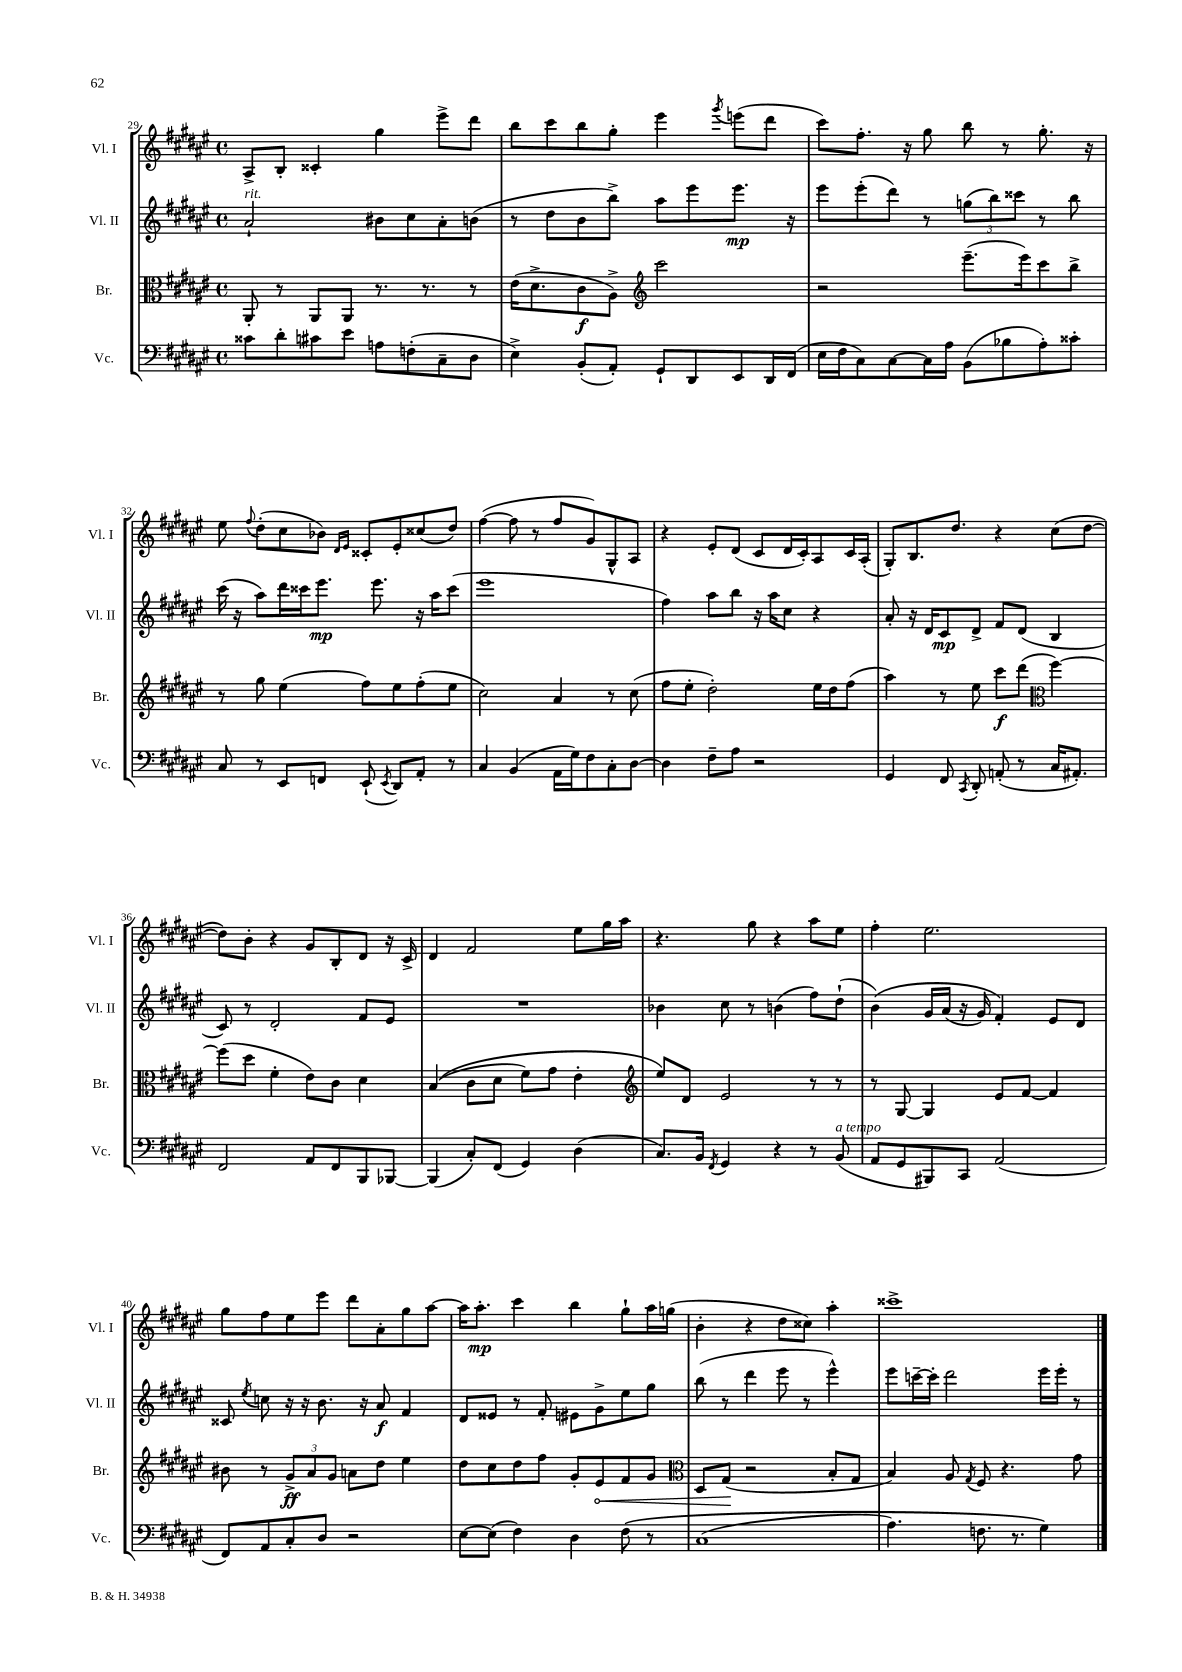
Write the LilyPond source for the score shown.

<<
\new StaffGroup <<
\new Staff = "s0" \with { instrumentName = "Vl. I" shortInstrumentName = "Vl. I" } {
    \clef treble \key fis \major \defaultTimeSignature \time 4/4
    \autoBeamOff ais8[-> b8]-. cisis'4-. gis''4 eis'''8[-> dis'''8] |
    b''8[ cis'''8 b''8 gis''8]-. eis'''4 \acciaccatura { gis'''8 } e'''8[( dis'''8] |
    cis'''8[) fis''8.]-. r16 gis''8 b''8 r8 gis''8.-. r16 |
    eis''8 \appoggiatura { fis''8 } dis''8[-.( cis''8 bes'8]) \grace { dis'16[ eis'16] } cisis'8[-. eis'8-. cisis''8( dis''8]) |
    fis''4~( fis''8 r8 fis''8[ gis'8) gis8-^ ais8] |
    r4 eis'8[-. dis'8]( cis'8[ dis'16 cis'16-.) ais8 cis'16 ais16]-.( |
    gis8[-.) b8. dis''8.] r4 cis''8[( dis''8]~ |
    dis''8[) b'8]-. r4 gis'8[ b8-. dis'8] r16 cis'16-> |
    dis'4 fis'2 eis''8[ gis''16 ais''16] |
    r4. gis''8 r4 ais''8[ eis''8] |
    fis''4-. eis''2. |
    gis''8[ fis''8 eis''8 eis'''8] dis'''8[ ais'8-. gis''8 ais''8]~ |
    ais''16[ ais''8.]-.\mp cis'''4 b''4 gis''8[-! ais''16 g''16]( |
    b'4-. r4 dis''8[ cisis''8]) ais''4-. |
    cisis'''1-> \bar "|." |
}
\new Staff = "s1" \with { instrumentName = "Vl. II" shortInstrumentName = "Vl. II" } {
    \clef treble \key fis \major \defaultTimeSignature \time 4/4
    \autoBeamOff ais'2-!^\markup { \italic "rit." } bis'8[ cis''8 ais'8-. b'8]( |
    r8 dis''8[ b'8 b''8]->) ais''8[ eis'''8 eis'''8.]\mp r16 |
    eis'''8[ eis'''8-.( dis'''8]) r8 \tuplet 3/2 { g''8[( b''8) cisis'''8] } r8 b''8 |
    cis'''16( r16 ais''8[) dis'''16 cisis'''16 eis'''8.]\mp eis'''8. r16 ais''16[ cisis'''8]( |
    eis'''1 |
    fis''4) ais''8[ b''8] r16 ais''16[ cis''8] r4 |
    ais'8-. r16 dis'16[ cis'8\mp dis'8]-> fis'8[ dis'8]( b4 |
    cis'8) r8 dis'2-. fis'8[ eis'8] |
    R1 |
    bes'4 cis''8 r8 b'4( fis''8[) dis''8]-!( |
    b'4)\( gis'16[ ais'16]( r16 gis'16) fis'4-.\) eis'8[ dis'8] |
    cisis'8 \acciaccatura { eis''8 } c''8 r16 r16 b'8. r16 ais'8\f fis'4 |
    dis'8[ eisis'8] r8 fis'8-. eis'8[ gis'8-> eis''8 gis''8] |
    b''8( r8 dis'''4 eis'''8 r8 eis'''4-^) |
    eis'''8[ c'''16~-- c'''16]-. dis'''2 eis'''16[ eis'''16]-. r8 \bar "|." |
}
\new Staff = "s2" \with { instrumentName = "Br." shortInstrumentName = "Br." } {
    \clef alto \key fis \major \defaultTimeSignature \time 4/4
    \autoBeamOff ais,8-. r8 ais,8[ ais,8] r8. r8. r8 |
    eis'16[( dis'8.-> cis'8\f ais8]->) \clef treble cis'''2 |
    r2 eis'''8.[--( eis'''16) cis'''8 b''8]-> |
    r8 gis''8 eis''4( fis''8[) eis''8 fis''8-.( eis''8] |
    cis''2) ais'4 r8 cis''8( |
    fis''8[ eis''8]-. dis''2-.) eis''16[ dis''16 fis''8]( |
    ais''4) r8 eis''8 cis'''8[\f dis'''8]( \clef alto fis''4~) |
    fis''8[( dis''8] fis'4-. eis'8[) cis'8] dis'4 |
    b4(\( cis'8[ dis'8] fis'8[) gis'8] eis'4-. |
    \clef treble eis''8[\) dis'8] eis'2 r8 r8 |
    r8 gis8~ gis4 eis'8[ fis'8]~ fis'4 |
    bis'8 r8 \tuplet 3/2 { gis'8[->\ff ais'8 gis'8] } a'8[ dis''8] eis''4 |
    dis''8[ cis''8 dis''8 fis''8] gis'8[-. \once \override Hairpin.circled-tip = ##t eis'8\< fis'8 gis'8] |
    \clef alto dis8[ gis8]\!( r2 b8[-. gis8] |
    b4) ais8 \acciaccatura { gis8 } fis8 r4. gis'8 \bar "|." |
}
\new Staff = "s3" \with { instrumentName = "Vc." shortInstrumentName = "Vc." } {
    \clef bass \key fis \major \defaultTimeSignature \time 4/4
    \autoBeamOff cisis'8[ dis'8-. cis'8 eis'8] a8[ f8-.( cis8-- dis8] |
    eis4->) b,8[-.( ais,8]-.) gis,8[-! dis,8 eis,8 dis,16 fis,16]( |
    eis16[ fis16 cis8) cis8~ cis16 ais16] b,8[( bes8 ais8-.) cisis'8]-. |
    cis8 r8 eis,8[ f,8] eis,8-!( \acciaccatura { eis,8 } dis,8[) ais,8]-. r8 |
    cis4 b,4( ais,16[ gis16) fis8 cis8-. dis8]~ |
    dis4 fis8[-- ais8] r2 |
    gis,4 fis,8 \acciaccatura { cis,8 } dis,8-. a,8-.( r8 cis16[ ais,8.]-.) |
    fis,2 ais,8[ fis,8 b,,8 bes,,8]~ |
    bes,,4( cis8[-.) fis,8]( gis,4) dis4( |
    cis8.[) b,16] \acciaccatura { fis,8 } gis,4 r4 r8 b,8^\markup { \italic "a tempo" }( |
    ais,8[ gis,8 bis,,8) cis,8] ais,2( |
    fis,8[) ais,8 cis8-. dis8] r2 |
    eis8[~ eis8]( fis4) dis4 fis8\( r8 |
    cis1( |
    ais4.) f8. r8. gis4\) \bar "|." |
}
>>
>>
\layout { \context { \Score currentBarNumber = #29 } }
